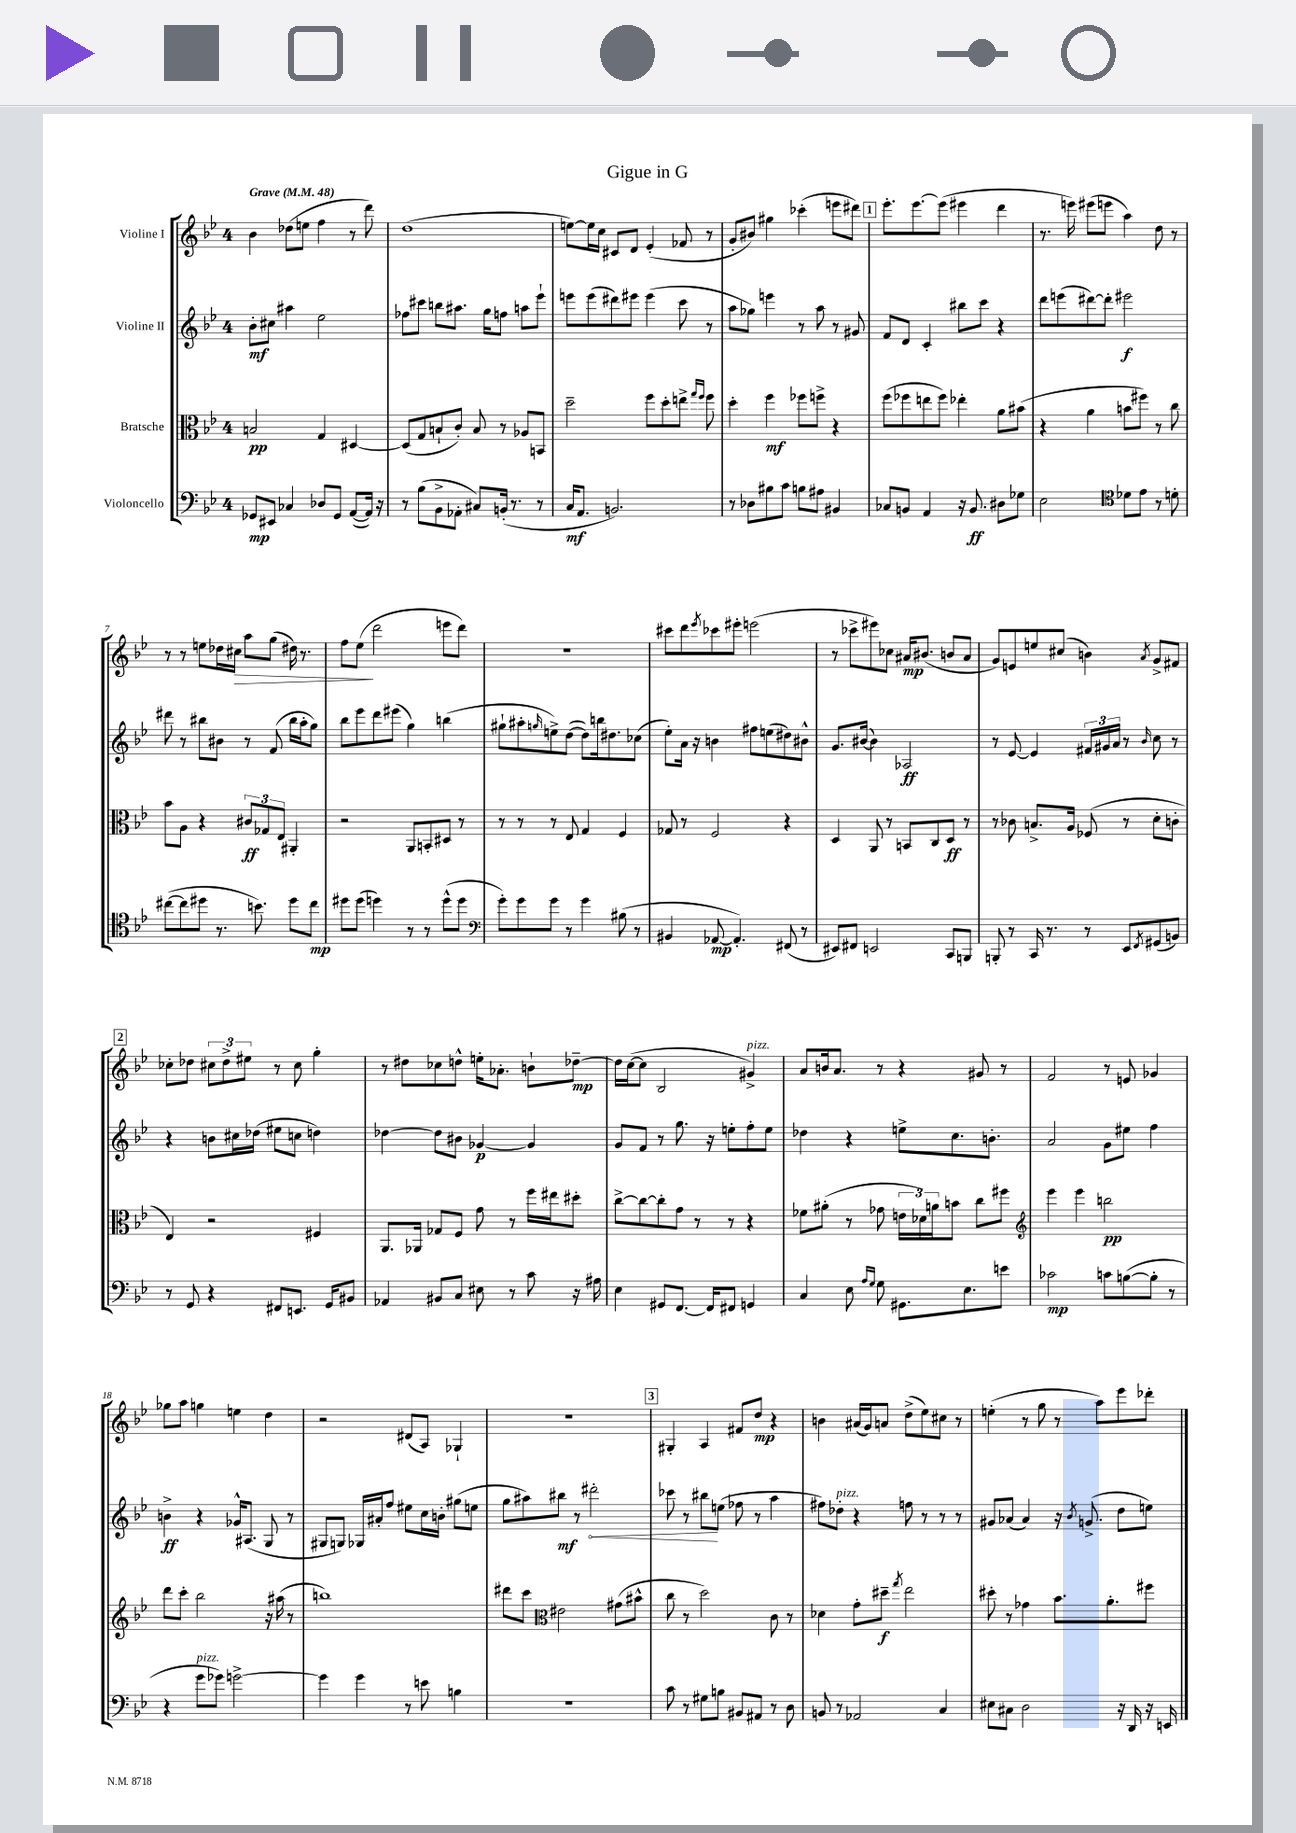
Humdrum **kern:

**kern	**dynam	**kern	**dynam	**kern	**dynam	**kern	**dynam
*part4	*part4	*part3	*part3	*part2	*part2	*part1	*part1
*staff4	*staff4	*staff3	*staff3	*staff2	*staff2	*staff1	*staff1
*I"Violoncello	*	*I"Bratsche	*	*I"Violine II	*	*I"Violine I	*
*clefF4	*	*clefC3	*	*clefG2	*	*clefG2	*
*k[b-e-]	*	*k[b-e-]	*	*k[b-e-]	*	*k[b-e-]	*
*M4/4	*	*M4/4	*	*M4/4	*	*M4/4	*
*MM48	*	*MM48	*	*MM48	*	*MM48	*
=1	=1	=1	=1	=1	=1	=1	=1
!	!	!	!	!	!	!LO:TX:a:B:t=Grave	!
8GG-X/L	mp	2Bn/	pp	8b-'\L	mf	4b-\	.
8EE#X/J	.	.	.	8cc#X\J	.	.	.
4C-X/	.	.	.	4aa#X\	.	(8dd-X\L	.
.	.	.	.	.	.	8een\J	.
8D-X/L	.	4G/	.	2ee-\	.	4ff\	.
8GG-/J	.	.	.	.	.	.	.
([8AA/L	.	[4D#X/	.	.	.	8r	.
16AA/Jk])	.	.	.	.	.	8ddd\)	.
16r	.	.	.	.	.	.	.
=2	=2	=2	=2	=2	=2	=2	=2
8r	.	(8D#/L]	.	8ff-X\L	.	(1dd	.
(8B-\L	.	8G/	.	8ccc#X\J	.	.	.
8BB-^\	.	8Bn`/	.	8bbn\L	.	.	.
8AA-X'\J	.	8c'/J)	.	8.aa#X\J	.	.	.
8C#X/L)	.	8B/	.	.	.	.	.
.	.	.	.	16gg\KL	.	.	.
(16BBn'/Jk	.	8r	.	8ffn\J	.	.	.
8.r	.	.	.	.	.	.	.
.	.	8A-X/L	.	8aan\L	.	.	.
8r	.	8BBn/J	.	8eee-`\J	.	.	.
=3	=3	=3	=3	=3	=3	=3	=3
16C/KL	mf	2dd~\	.	8eeen\L	.	[8een\L)	.
8.AA/J	.	.	.	.	.	.	.
.	.	.	.	(8eee\	.	16ee\L]	.
.	.	.	.	.	.	16cc\JJ	.
2.BBn/)	.	.	.	8ddd#X\)	.	8c#X/L	.
.	.	.	.	8eee#X\J	.	8d/J	.
.	.	8ff\L	.	(4eee#\	.	(4e-'/	.
.	.	8dd'\	.	.	.	.	.
.	.	8een^\J	.	8ccc\	.	8f-X/	.
.	.	16qqgg/LL	.	.	.	.	.
.	.	16qqff/JJ	.	.	.	.	.
.	.	8ff\	.	8r	.	8r	.
=4	=4	=4	=4	=4	=4	=4	=4
8r	.	4dd'\	.	8aa\L	.	8g'/L	.
8D-X\L	.	.	.	8gg-X\J)	.	8b#X/J)	.
8B#X\	.	4ff\	mf	4eeen\	.	4gg#X\	.
8c\J	.	.	.	.	.	.	.
8Bn\L	.	8ff-X\L	.	8r	.	(4ccc-X'\	.
8A#X\J	.	8ffn^\J	.	8aa\	.	.	.
4BB#X/	.	4r	.	8r	.	8eeen\L	.
.	.	.	.	8g#X/	.	8ddd#X\J)	.
!!LO:REH:place=s1:t=1
=5	=5	=5	=5	=5	=5	=5	=5
8C-X/L	.	(8ff\L	.	8f/L	.	8.eee-'\L	.
8BBn/J	.	8ff-X\	.	8d/J	.	.	.
.	.	.	.	.	.	[8.eee-\	.
4AA/	.	8een\	.	4c'/	.	.	.
.	.	8ff-\J)	.	.	.	(8eee-\J]	.
16r	.	4ee-X'\	.	8bb#X\L	.	4eee#X\	.
8.BB/	ff	.	.	.	.	.	.
.	.	.	.	8ccc\J	.	.	.
8D#X\L	.	8a\L	.	4r	.	4ddd\	.
8G-X\J	.	(8b#X\J	.	.	.	.	.
=6	=6	=6	=6	=6	=6	=6	=6
2E-\	.	4r	.	8ddd\L	.	8.r	.
.	.	.	.	(8eeen\	.	.	.
.	.	.	.	.	.	16eeen\)	.
.	.	4a\	.	[8ddd#X\)	.	(8eee#X\L	.
.	.	.	.	8ddd#'\J]	.	8eeen\J	.
*clefC4	*	*	*	*	*	*	*
8d-X\L	.	8bn\L	.	2eee#X\	f	4aa\)	.
8e-\J	.	8ff#X\J)	.	.	.	.	.
8r	.	8r	.	.	.	8dd\	.
8dn'\	.	8cc\	.	.	.	8r	.
!!LO:LB:g=z
=7	=7	=7	=7	=7	=7	=7	=7
([8cc#X\L	.	8b-\L	.	8ddd#X\	.	8r	.
8cc#\]	.	8A\J	.	8r	.	8r	.
8dd#X\J	.	4r	.	8bb#X\L	.	8een\L	.
8.r	.	.	.	8b#X\J	.	16dd-X\L	.
!	!	!	!	!	!	!	!LO:HP:b
.	.	.	.	.	.	16cc#X\JJ	>
.	.	12c#X/L	ff	8r	.	8aa\L	.
8.bn\)	.	.	.	.	.	.	.
.	.	12G-X/	.	.	.	.	.
.	.	.	.	(8f/	.	(8gg\J	.
.	.	12E-/J	.	.	.	.	.
8dd#\L	.	4AA#X'/	.	16bb#\LL	.	16dd#X\)	.
.	.	.	.	16aa'\J	.	8.r	.
8cc#\J	mp	.	.	8gg\J)	.	.	.
=8	=8	=8	=8	=8	=8	=8	=8
8dd#X\L	.	2r	.	8bb-\L	.	8ff\L	.
(8dd#\J	.	.	.	8eee-\	.	(8ee-\J	.
4ddn\)	.	.	.	8ddd\	.	2ddd\	]
.	.	.	.	(8eee#X\J	.	.	.
8r	.	8AA/L	.	4gg\)	.	.	.
8r	.	8BBn'/	.	.	.	.	.
(8dd^^\L	.	8D#X/J	.	(4bbn\	.	8eeen\L	.
8dd\J	.	8r	.	.	.	8ddd\J)	.
=9	=9	=9	=9	=9	=9	=9	=9
*clefF4	*	*	*	*	*	*	*
8g'\L)	.	8r	.	8gg#X`\L	.	1r	.
8g\	.	8r	.	8aa#X'\	.	.	.
.	.	.	.	16qqggn/	.	.	.
8g\J	.	8r	.	8een^\)	.	.	.
8r	.	8E-/	.	([8dd\J	.	.	.
4g\	.	4G/	.	8dd\L])	.	.	.
.	.	.	.	16bbn\k	.	.	.
.	.	.	.	8.dd#X\	.	.	.
(8B#X\	.	4F/	.	.	.	.	.
8r	.	.	.	(8cc-X\J	.	.	.
=10	=10	=10	=10	=10	=10	=10	=10
4BB#X/	.	8G-X/	.	8ee-'\L)	.	8ccc#X\L	.
.	.	8r	.	16a\Jk	.	8ddd\	.
.	.	.	.	16r	.	.	.
.	.	.	.	.	.	8qeee-/	.
[8AA-X/	mp	2F/	.	4bn\	.	8ccc-X\	.
4.AA-'/])	.	.	.	.	.	8eee#X'\J	.
.	.	.	.	8ff#X\L	.	(2eeen\	.
.	.	.	.	(8een\	.	.	.
(8FF#X/	.	4r	.	8dd#X\)	.	.	.
8r	.	.	.	8b#X^^\J	.	.	.
=11	=11	=11	=11	=11	=11	=11	=11
8EE#X/L)	.	4D/	.	8.g/L	.	8r	.
8FF#X/J	.	.	.	.	.	8ccc-X^\L	.
.	.	.	.	([16b#X/Jk	.	.	.
2EEn/	.	8AA/	.	4b#\])	.	8eee#X\)	.
.	.	8r	.	.	.	8cc-X\J	.
.	.	8BBn/L	.	2A-X/	ff	16a#X/KL	mp
.	.	.	.	.	.	(8.b#X/J	.
.	.	8C/	.	.	.	.	.
8CC/L	.	8D/J	ff	.	.	8bn/L	.
8BBBn/J	.	8r	.	.	.	8a#/J	.
=12	=12	=12	=12	=12	=12	=12	=12
8BBBn'/	.	8r	.	8r	.	8g/L)	.
8r	.	8c-X\	.	[8e-/	.	8en/	.
16CC/	.	8.Bn^/L	.	4e-/]	.	8een/	.
8.r	.	.	.	.	.	.	.
.	.	.	.	.	.	(8cc#X/J	.
.	.	16A/Jk	.	.	.	.	.
8r	.	(8F-X/	.	24f#X/LL	.	4bn\)	.
.	.	.	.	24g#X/	.	.	.
.	.	.	.	24a/JJ	.	.	.
8EE-/L	.	8r	.	8r	.	.	.
8qFF/	.	.	.	16qqb-/	.	8qa/	.
(8GG#X/	.	8d'\L	.	8cc\	.	8g^/L	.
8BBn/J)	.	8cn'\J	.	8r	.	8f#X/J	.
!!LO:LB:g=z
!!LO:REH:place=s1:t=2
=13	=13	=13	=13	=13	=13	=13	=13
8r	.	4E-/)	.	4r	.	8cc-X'\L	.
8GG/	.	.	.	.	.	8dd-X\J	.
4r	.	2r	.	8bn\L	.	12cc#X\L	.
.	.	.	.	.	.	12dd-^\	.
.	.	.	.	16cc#X\L	.	.	.
.	.	.	.	.	.	12ee#X\J	.
.	.	.	.	(16dd-X\JJ	.	.	.
8FF#X/L	.	.	.	8ee#X\L	.	8r	.
8.EEn/J	.	.	.	8ccn\J	.	8cc#\	.
.	.	4F#X/	.	4ddn\)	.	4gg'\	.
16GG/KL	.	.	.	.	.	.	.
8BB#X/J	.	.	.	.	.	.	.
=14	=14	=14	=14	=14	=14	=14	=14
4AA-X/	.	8.AA/L	.	[4dd-X\	.	8r	.
.	.	.	.	.	.	8dd#X\L	.
.	.	16AA-X/Jk	.	.	.	.	.
8BB#X/L	.	8G-X/L	.	8dd-\L]	.	8cc-X\	.
8C/J	.	8F/J	.	8b#X\J	.	8ddn^^\J	.
8E#X\	.	8g\	.	[4g-X/	p	16een'\KL	.
.	.	.	.	.	.	8.a-X'\J	.
8r	.	8r	.	.	.	.	.
8c\	.	16ff\LL	.	4g-/]	.	8bn`\L	.
.	.	16ee#X\J	.	.	.	.	.
16r	.	8dd#X'\J	.	.	.	[8dd-X~\J	mp
16A#X\	.	.	.	.	.	.	.
=15	=15	=15	=15	=15	=15	=15	=15
4E-\	.	[8cc^\L	.	8g/L	.	16dd-\LL]	.
.	.	.	.	.	.	([16cc\J	.
.	.	8cc\_	.	8f/J	.	8cc\J]	.
8GG#X/L	.	8cc'\]	.	8r	.	2B-/	.
[8.FF/J	.	8g\J	.	8.gg\	.	.	.
.	.	8r	.	.	.	.	.
16FF/KL]	.	.	.	16r	.	.	.
8FF#X/J	.	8r	.	8een'\L	.	.	.
!	!	!	!	!	!	!LO:TX:a:i:t=pizz.	!
4GGn/	.	4r	.	8ff'\	.	4g#X^/)	.
.	.	.	.	8ee\J	.	.	.
=16	=16	=16	=16	=16	=16	=16	=16
4C/	.	8f-X\L	.	4dd-X\	.	8a/L	.
.	.	(8a#X'\J	.	.	.	16bn/k	.
.	.	.	.	.	.	8.a/J	.
8E-\	.	8r	.	4r	.	.	.
16qqA/LL	.	.	.	.	.	.	.
16qqG/JJ	.	.	.	.	.	.	.
8G\	.	8g-X\	.	.	.	8r	.
8.GG#X\L	.	24en\LL	.	8een^\L	.	4r	.
.	.	24d-X\)	.	.	.	.	.
.	.	24an\J	.	.	.	.	.
.	.	8bn\J	.	8.cc\	.	.	.
8.E-\	.	.	.	.	.	.	.
.	.	8cc\L	.	.	.	8g#X/	.
.	.	.	.	8.bn'\J	.	.	.
8en\J	.	8ff#X\J	.	.	.	8r	.
=17	=17	=17	=17	=17	=17	=17	=17
*	*	*clefG2	*	*	*	*	*
2c-X\	mp	4eee-\	.	2a/	.	2f/	.
.	.	4eee-\	.	.	.	.	.
8cn\L	.	2bbn\	pp	8g\L	.	8r	.
([8Bn\	.	.	.	8ee#X\J	.	8en/	.
8B'\J]	.	.	.	4ff\	.	4g-X/	.
8r	.	.	.	.	.	.	.
!!LO:LB:g=z
=18	=18	=18	=18	=18	=18	=18	=18
4r	.	8ddd\L	.	4bn^\	ff	8gg-X\L	.
.	.	8ccc'\J	.	.	.	8aa\J	.
!LO:TX:a:i:t=pizz.	!	!	!	!	!	!	!
8g\L	.	2bb-\	.	4r	.	4ggn\	.
8g-X\J)	.	.	.	.	.	.	.
[2gn^\	.	.	.	16g-X^^/KL	.	4een\	.
.	.	.	.	(8.A#X/J	.	.	.
.	.	16r	.	8G/	.	4dd\	.
.	.	(16aa#X\	.	.	.	.	.
.	.	8r	.	8r	.	.	.
=19	=19	=19	=19	=19	=19	=19	=19
4g\]	.	1bbn)	.	8G#X/L	.	2r	.
.	.	.	.	8Gn/J)	.	.	.
4g\	.	.	.	16G-X/LL	.	.	.
.	.	.	.	16a#X'/J	.	.	.
.	.	.	.	8ff/J	.	.	.
8r	.	.	.	8ee#X\L	.	(8d#X/L	.
8en\	.	.	.	16cc\L	.	8A/J)	.
.	.	.	.	16bn'\JJ	.	.	.
4Bn\	.	.	.	(8gg#X\L	.	4G-X`/	.
.	.	.	.	8een\J	.	.	.
=20	=20	=20	=20	=20	=20	=20	=20
1r	.	8ddd#X\L	.	8gg\L	.	1r	.
.	.	8ccc\J	.	8aa#X\)	.	.	.
*	*	*clefC3	*	*	*	*	*
.	.	2e#X\	.	8bb#X\J	mf	.	.
.	.	.	.	8r	.	.	.
!	!	!	!	!	!LO:HP:b	!	!
.	.	.	.	2ddd#X'\	<	.	.
.	.	(8g#X\L	.	.	.	.	.
.	.	8b#X^^\J	.	.	.	.	.
!!LO:REH:place=s1:t=3
=21	=21	=21	=21	=21	=21	=21	=21
8c\	.	8cc\	.	8ccc-X\	.	4G#X'/	.
8r	.	8r	.	8r	.	.	.
8G#X\L	.	2dd\)	.	8bb#X\L	.	4A/	.
8Bn\J	.	.	.	(8een\J	[	.	.
8BB#X/L	.	.	.	8ff-X\	.	8f#X/L	.
8AA#X/J	.	.	.	8r	.	8dd/J	mp
8r	.	8c\	.	4aa\	.	4r	.
8D\	.	8r	.	.	.	.	.
=22	=22	=22	=22	=22	=22	=22	=22
8BBn/	.	4d-X\	.	8ff#X\L)	.	4bn\	.
!	!	!	!	!LO:TX:a:i:t=pizz.	!	!	!
8r	.	.	.	8dd-X'\J	.	.	.
2AA-X/	.	8g'\L	.	4r	.	(16a#X/LL	.
.	.	.	.	.	.	16g/J)	.
.	.	8dd#X~\J	f	.	.	8an/J	.
.	.	8qgg/	.	.	.	.	.
.	.	2ee-\	.	8ffn\	.	(8dd^\L	.
.	.	.	.	8r	.	8ee-\)	.
4C/	.	.	.	8r	.	8cc#X\J	.
.	.	.	.	8r	.	8r	.
=23	=23	=23	=23	=23	=23	=23	=23
8E#X\L	.	8dd#X'\	.	8g#X/L	.	(4een'\	.
8C#X\J	.	8r	.	(8a-X/J	.	.	.
2D\	.	4g-X\	.	4a-/)	.	8r	.
.	.	.	.	.	.	8gg\	.
.	.	8.b-\L	.	16r	.	8r	.
.	.	.	.	8qb-/	.	.	.
.	.	.	.	(8.gn^/	.	.	.
.	.	.	.	.	.	8aa\L)	.
.	.	8.a'\	.	.	.	.	.
16r	.	.	.	8dd\L	.	8eee-\	.
16DD/	.	.	.	.	.	.	.
16r	.	8ff#X\J	.	8een\J)	.	8ddd-X'\J	.
16EEn/	.	.	.	.	.	.	.
==	==	==	==	==	==	==	==
*-	*-	*-	*-	*-	*-	*-	*-
